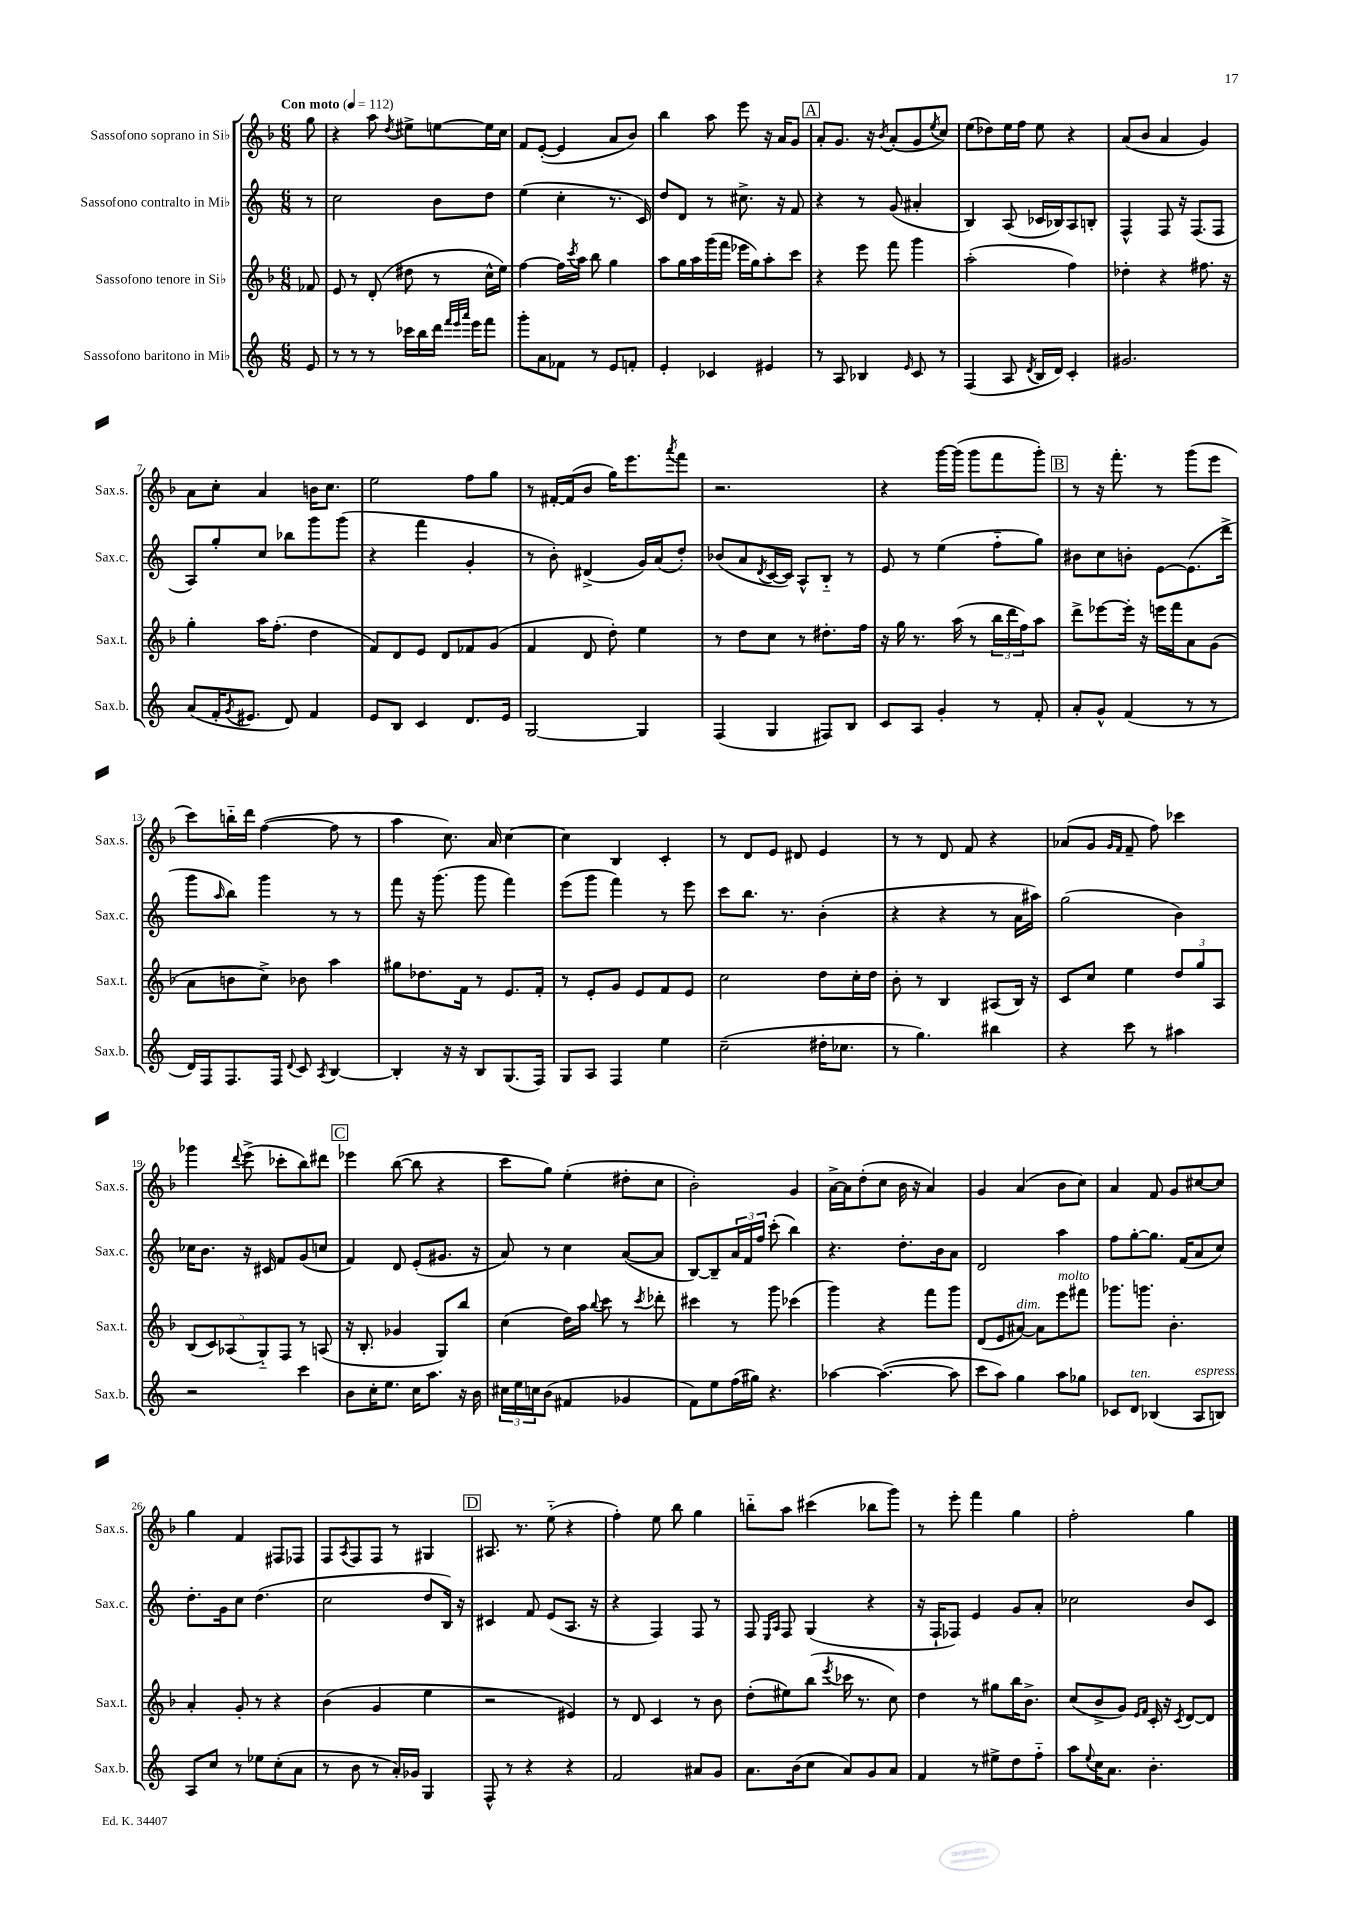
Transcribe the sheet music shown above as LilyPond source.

<<
\new StaffGroup <<
\new Staff = "s0" \with { instrumentName = "Sassofono soprano in Sib" shortInstrumentName = "Sax.s." } {
    \clef treble \key f \major \numericTimeSignature \time 6/8 \partial 8 \tempo "Con moto" 4 = 112
    g''8 |
    r4 a''8 \acciaccatura { d''8 } eis''8-> e''8~ e''16 c''16 |
    f'8 e'8~-.( e'4 a'8 bes'8) |
    bes''4 a''8 e'''8 r16 a'16 g'8 |
    \mark \markup { \box "A" } a'8-. g'8. r16 \acciaccatura { bes'8 } a'8-.( g'8 \acciaccatura { e''8 } c''8) |
    e''8( des''8) e''16 f''16 e''8 r4 |
    a'8( bes'8 a'4 g'4) |
    a'8 c''8-. a'4 b'16 c''8. |
    e''2 f''8 g''8 |
    r8 fis'16~-. fis'16( bes'8 g''16) e'''8. \acciaccatura { a'''8 } f'''8 |
    r2. |
    r4 g'''16~ g'''16( g'''8 f'''8 g'''8-.) |
    \mark \markup { \box "B" } r8 r16 f'''8.-. r8 g'''8( e'''8 |
    c'''8) b''16-_ d'''16 f''4~( f''8 r8 |
    a''4 c''8.) a'16 c''4~ |
    c''4 bes4 c'4-. |
    r8 d'8 e'8 dis'8 e'4 |
    r8 r8 d'8 f'8 r4 |
    aes'8( g'8 \grace { g'16 f'16 } f'8-- f''8) ces'''4 |
    ges'''4 \appoggiatura { d'''8 } e'''8->( ces'''8-. bes''8) dis'''8 |
    \mark \markup { \box "C" } ees'''4 bes''8~( bes''8 r4 |
    c'''8 g''8) e''4-.( dis''8-. c''8 |
    bes'2-.) g'4 |
    a'16~-> a'16 d''8-.( c''8 bes'16 r16 a'4) |
    g'4 a'4( bes'8 c''8) |
    a'4 f'8 g'8 cis''8~ cis''8 |
    g''4 f'4 fis8 fes8 |
    f8 \acciaccatura { a8 } f8 f8 r8 gis4 |
    \mark \markup { \box "D" } ais8. r8. e''8-_( r4 |
    f''4-.) e''8 bes''8 g''4 |
    b''8-_ a''8 cis'''4( bes''8 g'''8) |
    r8 e'''8-. f'''4 g''4 |
    f''2-. g''4 \bar "|." |
}
\new Staff = "s1" \with { instrumentName = "Sassofono contralto in Mib" shortInstrumentName = "Sax.c." } {
    \clef treble \key c \major \numericTimeSignature \time 6/8 \partial 8
    r8 |
    c''2 b'8 d''8 |
    e''4( c''4-. r8. c'16) |
    d''8 d'8 r8 cis''8.-> r16 f'8 |
    \mark \markup { \box "A" } r4 r8 g'8( ais'4-. |
    b4) a8( ces'16 bes16) a8 b8-. |
    f4-^ f8 r16 f8.( f8 |
    a8) g''8-. c''8 bes''8 g'''8 g'''8( |
    r4 f'''4 g'4-. |
    r8 b'8-.) dis'4->( g'16) a'16( d''8-.) |
    bes'8( a'8 \acciaccatura { d'8 } c'16~ c'16) a8-^ b8-_ r8 |
    e'8 r8 e''4( f''8-_ g''8) |
    \mark \markup { \box "B" } bis'8 c''8 b'8-. e'8~ e'8.( d'''16-> |
    g'''8 \grace { a''16 } b''8) g'''4 r8 r8 |
    f'''8 r16 g'''8.( g'''8 f'''4) |
    e'''8( g'''8 f'''4) r8 e'''8 |
    c'''8 b''8. r8. b'4-.( |
    r4 r4 r8 a'16 ais''16) |
    g''2( b'4) |
    ces''16 b'8. r16 cis'16 f'8 g'8( c''8 |
    \mark \markup { \box "C" } f'4) d'8 e'8-.( gis'8. r16 |
    a'8) r8 c''4 a'8~( a'8 |
    b8~) b8-- \tuplet 3/2 { a'16 f'16 f''16 } c'''8-.( b''4) |
    r4. d''8.-. b'16 a'8 |
    d'2 a''4 |
    f''8 g''8~-. g''8. f'16( a'8 c''8) |
    d''8.-. g'16 c''8 d''4.( |
    c''2 d''8 b16) r16 |
    \mark \markup { \box "D" } cis'4 f'8 e'8( a8. r16 |
    r4 f4) f8 r8 |
    f8 \grace { e16 a16 } f8 g4( r4 |
    r16 f16-! fes8) e'4 g'8 a'8-. |
    ces''2 b'8 c'8 \bar "|." |
}
\new Staff = "s2" \with { instrumentName = "Sassofono tenore in Sib" shortInstrumentName = "Sax.t." } {
    \clef treble \key f \major \numericTimeSignature \time 6/8 \partial 8
    fes'8 |
    e'8 r8 d'8-.( dis''8 r8 c''16-^ e''16) |
    f''4~ f''16 \acciaccatura { c'''8 } a''16 bes''8 g''4 |
    a''8 g''16 a''16 g'''16( f'''16 ees'''16 g''16) a''8-. c'''8 |
    \mark \markup { \box "A" } r4 e'''8 f'''8 g'''4 |
    a''2-.( f''4) |
    des''4-. r4 fis''8. r16 |
    g''4-. a''16 f''8.-.( d''4 |
    f'8) d'8 e'8 d'8 fes'8 g'8( |
    f'4 d'8 d''8-.) e''4 |
    r8 d''8 c''8 r8 dis''8.-. f''16 |
    r16 g''16 r8. a''16( r8 \tuplet 3/2 { bes''16 d'''16 f''16) } a''8 |
    \mark \markup { \box "B" } d'''8-> ees'''8~ ees'''16-. r16 e'''16 f'''16 a'8 g'8( |
    a'8 b'8 c''8->) bes'8 a''4 |
    gis''8 des''8. f'16 r8 e'8. f'16-. |
    r8 e'8-. g'8 e'8 f'8 e'8 |
    c''2 d''8 c''16-. d''16 |
    bes'8-. r8 bes4 ais8( bes16) r16 |
    c'8 c''8 e''4 \tuplet 3/2 { d''8 g''8 a8 } |
    \tuplet 5/4 { bes8( c'8) aes8( g8-_) f8 } r8 a8( |
    \mark \markup { \box "C" } r16 bes8.-. ges'4 g8) bes''8 |
    c''4( d''16) a''16 \appoggiatura { bes''8 } c'''8 r8 \acciaccatura { c'''8 } des'''8-. |
    cis'''4 r8 g'''8 ces'''4( |
    g'''4) r4 f'''8 g'''8 |
    d'8( e'8 ais'8~^\markup { \italic "dim." }) ais'8 e'''8^\markup { \italic "molto" } fis'''8 |
    ges'''8. g'''8. bes'4.-. |
    a'4-. g'8-. r8 r4 |
    bes'4( g'4 e''4 |
    \mark \markup { \box "D" } r2 eis'4) |
    r8 d'8 c'4 r8 bes'8 |
    d''8-.( eis''8) bes''8( \acciaccatura { e'''8 } ces'''16 r8. c''8) |
    d''4 r8 gis''8 bes''16 bes'8.-> |
    c''8( bes'8-> g'8) \grace { e'16 f'16 } c'16-. r16 \acciaccatura { c'8 } d'8~ d'8 \bar "|." |
}
\new Staff = "s3" \with { instrumentName = "Sassofono baritono in Mib" shortInstrumentName = "Sax.b." } {
    \clef treble \key c \major \numericTimeSignature \time 6/8 \partial 8
    e'8 |
    r8 r8 r8 ces'''16 b''16 d'''16 \grace { f'''32 e'''32 a'''32 } e'''16 f'''8 |
    g'''8-. a'8 fes'8 r8 e'8 f'8-. |
    e'4-. ces'4 eis'4 |
    \mark \markup { \box "A" } r8 a8 bes4 \grace { e'16 } c'8 r8 |
    f4( a8 \acciaccatura { d'8 } b16 d'16) c'4-. |
    gis'2. |
    a'8( f'16-. \acciaccatura { g'8 } eis'8. d'8) f'4 |
    e'8 b8 c'4 d'8. e'16 |
    g2~ g4 |
    f4( g4 fis8) b8 |
    c'8 a8 g'4-. r8 f'8-. |
    \mark \markup { \box "B" } a'8-. g'8-^ f'4( r8 r8 |
    d'16) f16 f8. f16 \appoggiatura { d'8 } c'8 \acciaccatura { a8 } b4~ |
    b4-. r16 r16 b8 g8.( f16) |
    g8 a8 f4 e''4 |
    c''2--( dis''16-. ces''8. |
    r8 g''4.) bis''4 |
    r4 c'''8 r8 ais''4 |
    r2 c'''4 |
    \mark \markup { \box "C" } b'8 c''16-. e''8. c''16 a''8. r16 b'16 |
    \tuplet 3/2 { cis''16 e''16 c''16 } b'8( fis'4 ges'4 |
    f'8) e''8 f''16( gis''16) r4. |
    aes''4~ aes''4.~( aes''8 |
    c'''8 a''8) g''4 a''8 ges''8 |
    ces'8 d'8^\markup { \italic "ten." } bes4( a8^\markup { \italic "espress." } b8) |
    a8 c''8 r8 ees''8 c''8-.( a'8 |
    r8 b'8 r8 a'16-.) ges'16 g4 |
    \mark \markup { \box "D" } f8-^ r8 r4 r4 |
    f'2 ais'8 g'8 |
    a'8. b'16( c''8 a'8) g'8 a'8 |
    f'4 r8 eis''8-> d''8 f''8-_ |
    a''8 \appoggiatura { e''8 } c''16 a'8. b'4.-. \bar "|." |
}
>>
>>
